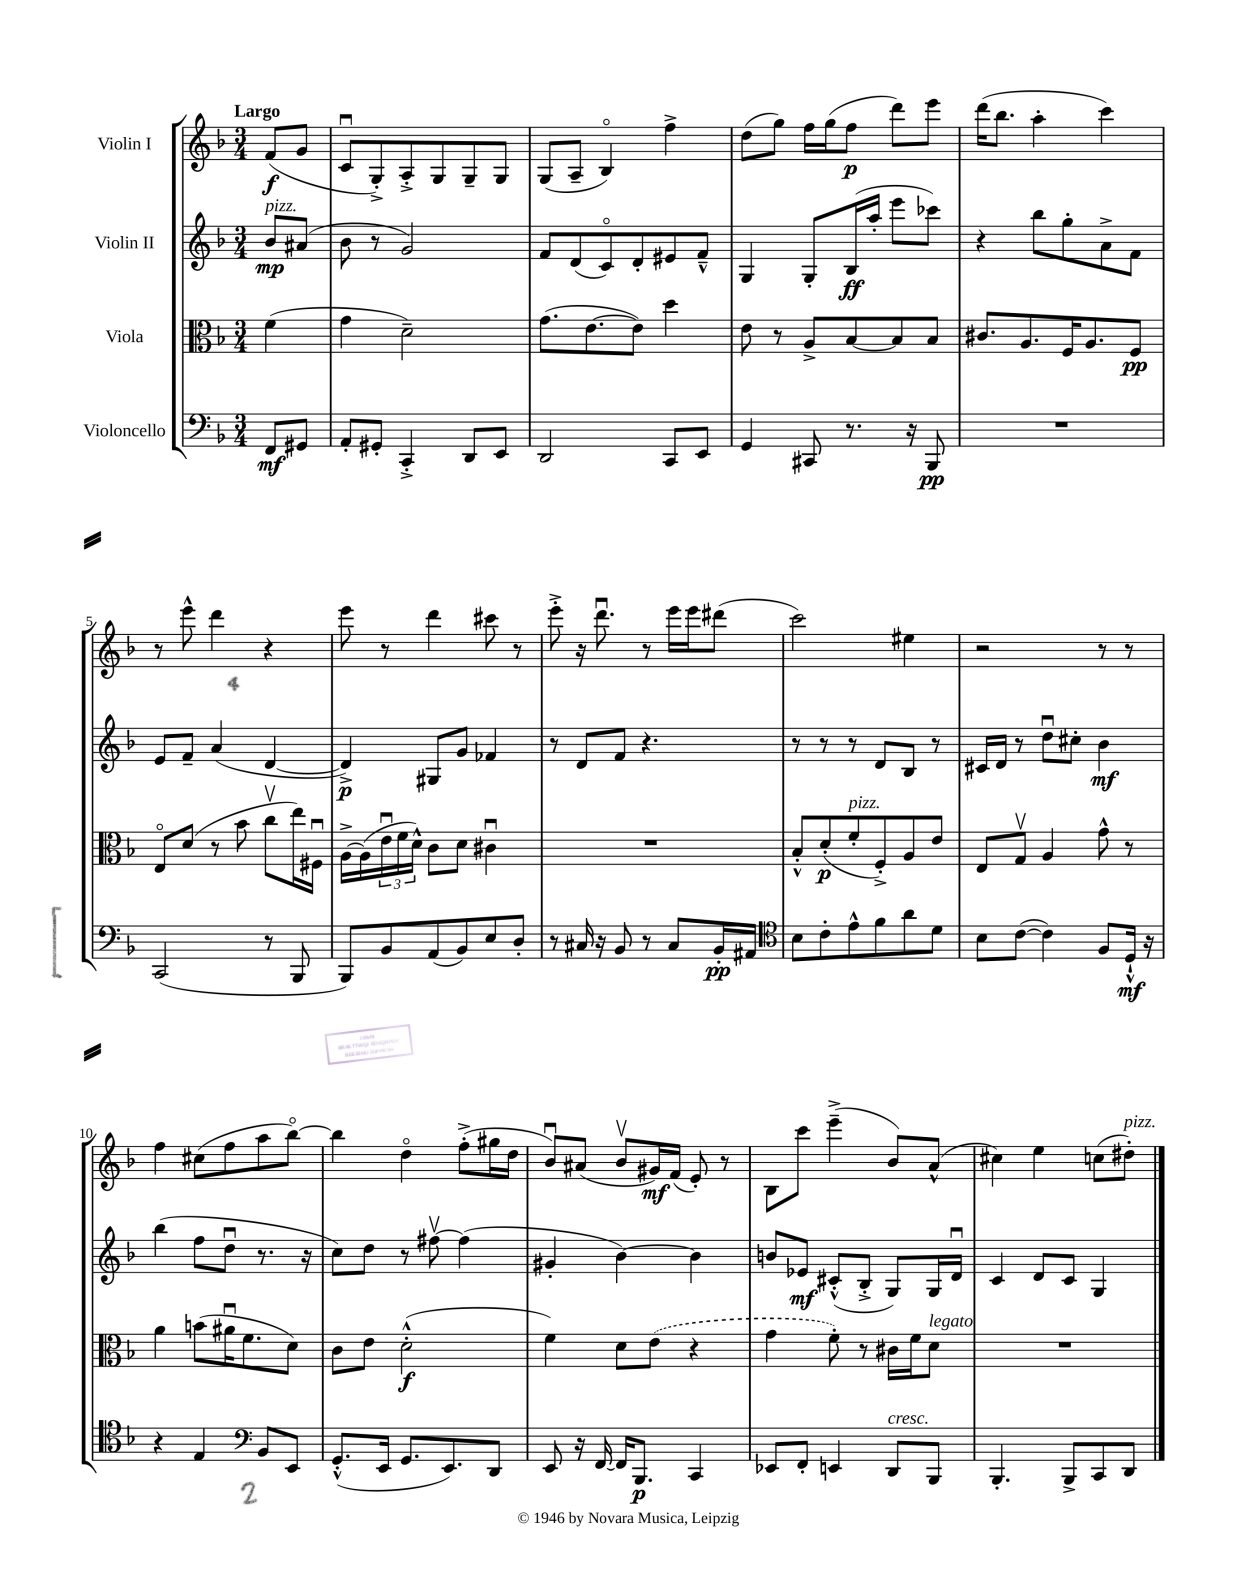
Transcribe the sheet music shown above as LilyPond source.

<<
\new StaffGroup <<
\new Staff = "s0" \with { instrumentName = "Violin I" } {
    \clef treble \key f \major \numericTimeSignature \time 3/4 \partial 4 \tempo "Largo"
    f'8\f( g'8 |
    c'8\downbow g8-.->) a8-.-> g8 g8-- g8 |
    g8( a8-- bes4\flageolet) f''4-> |
    d''8( g''8) f''16 g''16( f''8\p d'''8) e'''8 |
    d'''16( bes''8. a''4-. c'''4) |
    r8 e'''8-^ d'''4 r4 |
    e'''8 r8 d'''4 cis'''8 r8 |
    e'''8-.-> r16 d'''8.\downbow r8 e'''16 e'''16 dis'''8( |
    c'''2) eis''4 |
    r2 r8 r8 |
    f''4 cis''8( f''8 a''8 bes''8~\flageolet) |
    bes''4 d''4\flageolet f''8-.->( gis''16 d''16 |
    bes'8\downbow) ais'8( bes'8\upbow gis'16\mf) f'16( e'8-.) r8 |
    bes8 c'''8 e'''4--->( bes'8) a'8-^( |
    cis''4) e''4 c''8( dis''8-.^\markup { \italic "pizz." }) \bar "|." |
}
\new Staff = "s1" \with { instrumentName = "Violin II" } {
    \clef treble \key f \major \numericTimeSignature \time 3/4 \partial 4
    bes'8\mp^\markup { \italic "pizz." } ais'8( |
    bes'8 r8 g'2) |
    f'8 d'8( c'8\flageolet) d'8-. eis'8 f'8---^ |
    g4 g8-. bes16\ff( a''16-. e'''8 ces'''8) |
    r4 bes''8 g''8-. a'8-> f'8 |
    e'8 f'8-- a'4( d'4~ |
    d'4->\p) gis8 g'8 fes'4 |
    r8 d'8 f'8 r4. |
    r8 r8 r8 d'8 bes8 r8 |
    cis'16 d'16 r8 d''8\downbow cis''8-. bes'4\mf |
    bes''4( f''8 d''8\downbow r8. r16 |
    c''8) d''8 r8 fis''8~\upbow fis''4( |
    gis'4-. bes'4~) bes'4 |
    b'8 ees'8\mf cis'8-.-^( bes8-.-> g8) g16 d'16\downbow |
    c'4 d'8 c'8 g4 \bar "|." |
}
\new Staff = "s2" \with { instrumentName = "Viola" } {
    \clef alto \key f \major \numericTimeSignature \time 3/4 \partial 4
    f'4( |
    g'4 d'2--) |
    g'8.( e'8.~ e'8) d''4 |
    e'8 r8 a8-> bes8~ bes8 bes8 |
    cis'8. a8. f16 a8. f8\pp |
    e8\flageolet d'8( r8 bes'8 c''8\upbow e''16) fis16\downbow |
    a16~-> a16( \tuplet 3/2 { e'16\downbow f'16 d'16-^) } c'8 d'8 cis'4\downbow |
    R2. |
    bes8-.-^ d'8-.\p( f'8-.^\markup { \italic "pizz." } f8-.->) a8 e'8 |
    e8 g8\upbow a4 g'8-^ r8 |
    a'4 b'8( ais'16\downbow f'8. d'8) |
    c'8 e'8 d'2-.-^\f( |
    f'4) d'8 \once \slurDashed e'8( r4 |
    g'4 f'8-.) r8 cis'16 f'16 d'8^\markup { \italic "legato" } |
    R2. \bar "|." |
}
\new Staff = "s3" \with { instrumentName = "Violoncello" } {
    \clef bass \key f \major \numericTimeSignature \time 3/4 \partial 4
    f,8\mf gis,8 |
    a,8-. gis,8-. c,4-.-> d,8 e,8 |
    d,2 c,8 e,8 |
    g,4 cis,8 r8. r16 bes,,8\pp |
    R2. |
    c,2( r8 bes,,8 |
    bes,,8) bes,8 a,8( bes,8) e8 d8-. |
    r8 cis16 r16 bes,8 r8 cis8 bes,16-.\pp ais,16 |
    \clef tenor bes8 c'8-. e'8-^ f'8 a'8 d'8 |
    bes8 c'8~( c'4) f8 d16-!-^\mf r16 |
    r4 e4 \clef bass bes,8 e,8 |
    g,8.-.-^( e,16 g,8. e,8.) d,8 |
    e,8 r16 f,16~ f,16 bes,,8.\p c,4 |
    ees,8 f,8-. e,4 d,8^\markup { \italic "cresc." } bes,,8 |
    bes,,4.-. bes,,8-> c,8 d,8 \bar "|." |
}
>>
>>
